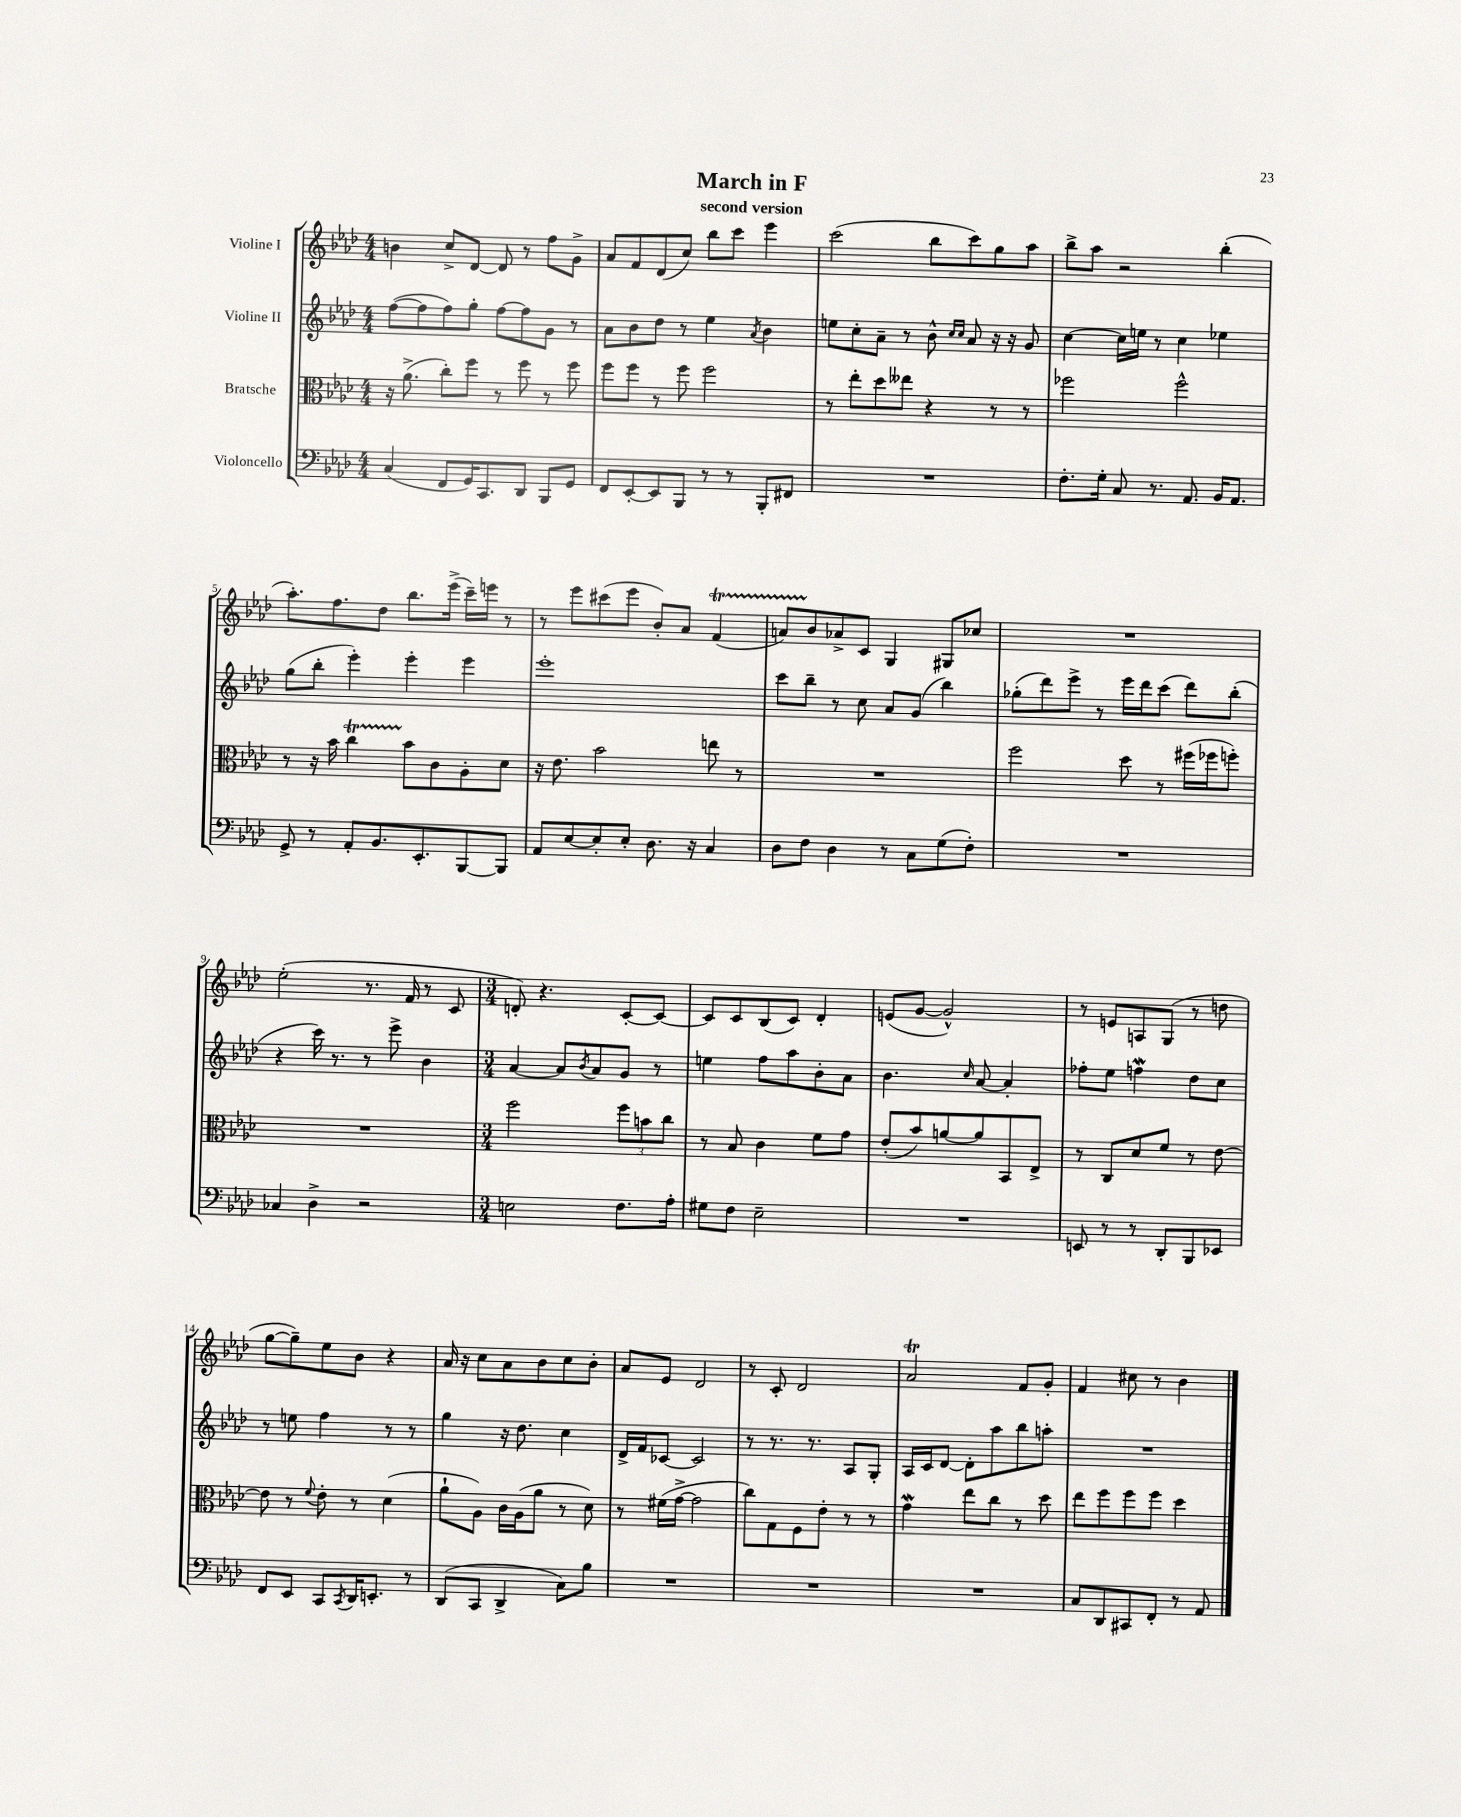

**kern	**kern	**kern	**kern
*part4	*part3	*part2	*part1
*staff4	*staff3	*staff2	*staff1
*I"Violoncello	*I"Bratsche	*I"Violine II	*I"Violine I
*clefF4	*clefC3	*clefG2	*clefG2
*k[b-e-a-d-]	*k[b-e-a-d-]	*k[b-e-a-d-]	*k[b-e-a-d-]
*M4/4	*M4/4	*M4/4	*M4/4
=1	=1	=1	=1
(4C/	16r	([8ff\L	4bn\
.	(8.a-^\	.	.
.	.	8ff\]	.
8FF/L	8cc'\L)	8ff\)	8cc^/L
16GG/K)	8ff\J	8gg'\J	[8d-/J
8.CC/	.	.	.
.	8r	[8ff\L	8d-/]
8DD-/J	8ff\	8ff\]	8r
8BBB-/L	8r	8g\J	8ff\L
8GG/J	8ff\	8r	8g^\J
=2	=2	=2	=2
8FF/L	8ff\L	8a-\L	8a-/L
[8EE-'/	8ff\J	8b-\	8f/
8EE-/]	8r	8dd-\J	(8d-/
8BBB-/J	8ff\	8r	8cc/J)
8r	2ff\	4ee-\	8bb-\L
8r	.	.	8ccc\J
.	.	8qa-/	.
8BBB-'/L	.	4b-\	4eee-\
8FF#X/J	.	.	.
=3	=3	=3	=3
1r	8r	8een\L	(2ccc\
.	8ee-'\L	8cc'\	.
.	8dd-\	8a-~\J	.
.	8ee--X\J	8r	.
.	4r	8b-^^\	8bb-\L
.	.	16qqcc/LL	.
.	.	16qqcc/JJ	.
.	.	8a-/	8ccc\)
.	8r	16r	8gg\
.	.	16r	.
.	8r	8g/	8aa-\J
=4	=4	=4	=4
8.F'\L	2ff-X\	[4cc\	8bb-^\L
.	.	.	8aa-\J
16G'\Jk	.	.	.
8C/	.	16cc\LL]	2r
.	.	16een\JJ	.
8.r	.	8r	.
.	2ff-^^\	4cc\	.
8.AA-/	.	.	.
16BB-/KL	.	4ee-X\	(4bb-'\
8.AA-/J	.	.	.
!!LO:LB:g=z
=5	=5	=5	=5
8GG^/	8r	(8gg\L	8.aa-'\L)
8r	16r	8bb-'\J	.
.	16b-\	.	8.ff\
8AA-'/L	4cct\	4eee-'\)	.
8.BB-/	.	.	8dd-\J
.	8b-\L	4eee-'\	8.bb-\L
8.EE-'/	.	.	.
.	8c\	.	.
.	.	.	(16eee-^\Jk
[8BBB-/	8A-'\	4eee-\	16ccc~\LL)
.	.	.	16eeen\JJ
8BBB-/J]	8d-\J	.	8r
=6	=6	=6	=6
8AA-/L	16r	1eee-'	8r
.	8.e-\	.	.
[8E-/	.	.	8eee-\L
8E-'/]	2b-\	.	(8ccc#X\
8E-'/J	.	.	8eee-\J
8.D-\	.	.	8b-'/L)
.	.	.	8a-/J
16r	.	.	.
4C/	8een\	.	(4fT/
.	8r	.	.
=7	=7	=7	=7
8D-\L	1r	8ccc\L	8anTTT/L)
8F\J	.	8bb-~\J	8b-/
4D-\	.	8r	8a-X^/
.	.	8cc\	8c/J
8r	.	8a-/L	4G/
8C\L	.	(8g/J	.
(8G\	.	4bb-\)	8G#X/L
8F'\J)	.	.	8cc-X/J
=8	=8	=8	=8
1r	2ff\	(8gg-X'\L	1r
.	.	8ddd-\)	.
.	.	8eee-^\J	.
.	.	8r	.
.	8dd-\	16eee-\LL	.
.	.	16ddd-\J	.
.	8r	(8ccc\J	.
.	(16ff#X\LL	8ddd-\L)	.
.	16ff-X\J	.	.
.	8ffn'\J)	(8bb-'\J	.
!!LO:LB:g=z
=9	=9	=9	=9
4C-X/	1r	4r	(2ee-'\
4D-^\	.	16ccc\)	.
.	.	8.r	.
2r	.	8r	8.r
.	.	8eee-^\	.
.	.	.	16f/
.	.	4b-\	8r
.	.	.	8c/
=10	=10	=10	=10
*M3/4	*M3/4	*M3/4	*M3/4
2En\	2ff\	[4a-/	8dn'/)
.	.	.	4.r
.	.	8a-/L]	.
.	.	8qb-/	.
.	.	8a-/	.
8.F\L	12ff\L	8g/J	[8c'/L
.	12bn\	.	.
.	.	8r	8c/J_
.	12cc\J	.	.
16A-'\Jk	.	.	.
=11	=11	=11	=11
8G#X\L	8r	4een\	8c/L]
8F\J	8B-/	.	8c/
2E-~\	4c\	8ff\L	(8B-/
.	.	8aa-\	8c/J)
.	8f\L	8b-'\	4d-'/
.	8g\J	8a-\J	.
=12	=12	=12	=12
2.r	(8e-'/L	4.b-\	(8en/L
.	8b-/)	.	[8g/J
.	[8an/	.	2g^^/])
.	.	16qqcc/	.
.	8a/]	[8a-/	.
.	8BB-/	4a-'/]	.
.	8E-^/J	.	.
=13	=13	=13	=13
8EEn/	8r	8ff-X'\L	8r
8r	8C/L	8ee-\J	8en/L
8r	8d-/	4ffnW\	8An/
8DD-'/L	8f/J	.	(8G/J
8BBB-/	8r	8dd-\L	8r
8EE-X/J	[8e-\	8cc\J	8ddn\
!!LO:LB:g=z
=14	=14	=14	=14
8FF/L	8e-\]	8r	[8gg\L
8EE-/J	8r	8een\	8gg~\])
.	8qqf/	.	.
8CC/L	8e-'\	4ff\	8ee-\
8qCC/	.	.	.
16DD-/K	8r	.	8b-\J
8.EEn'/J	.	.	.
.	(4d-\	8r	4r
8r	.	8r	.
=15	=15	=15	=15
(8DD-/L	8a-`\L	4gg\	16a-/
.	.	.	16r
8CC/J	8A-\J)	.	8cc\L
4DD-^/	16c\LL	16r	8a-\
.	(16A-\J	8.dd-\	.
.	8a-\J	.	8b-\
8C\L)	8r	4cc\	8cc\
8B-\J	8d-\)	.	8b-'\J
=16	=16	=16	=16
2.r	8r	16d-^/LL	8a-/L
.	.	16f/J	.
.	(16f#X\LL	[8c-X/J	8e-/J
.	[16g^\JJ	.	.
.	2g\]	2c-/]	2d-/
=17	=17	=17	=17
2.r	8cc\L)	8r	8r
.	8G\	8.r	8c'/
.	8F\	.	2d-/
.	.	8.r	.
.	8e-'\J	.	.
.	8r	8A-/L	.
.	8r	8G'/J	.
=18	=18	=18	=18
2.r	4gW\	16A-/LL	2a-T/
.	.	16c/J	.
.	.	[8d-/J	.
.	8ee-\L	8d-'\L]	.
.	8cc\J	8aa-\	.
.	8r	8bb-\	8f/L
.	8dd-\	8aan'\J	8g'/J
=19	=19	=19	=19
8C/L	8ee-\L	2.r	4f/
8DD-/	8ff\	.	.
8CC#X/	8ff\	.	8cc#X\
8FF'/J	8ff\J	.	8r
8r	4dd-\	.	4b-\
8AA-/	.	.	.
==	==	==	==
*-	*-	*-	*-
